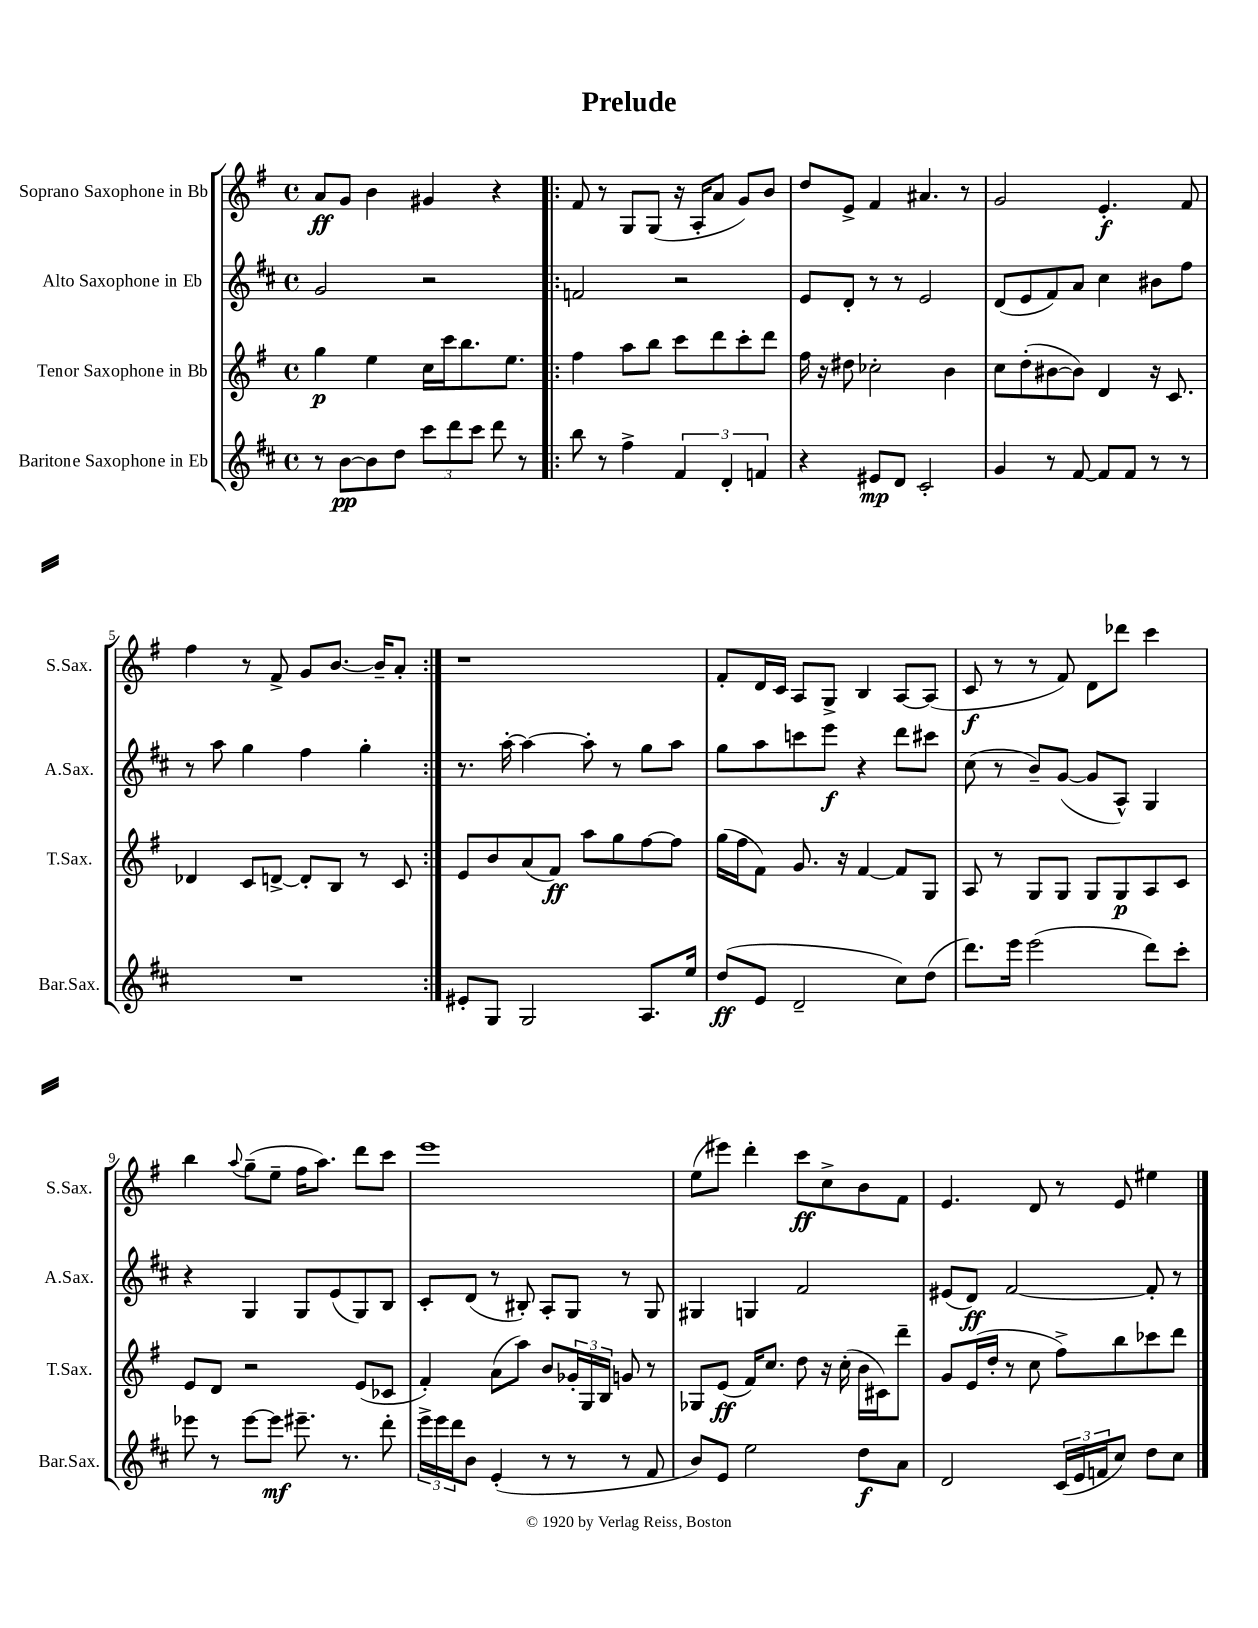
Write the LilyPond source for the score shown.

\header { title = "Prelude" }
<<
\new StaffGroup <<
\new Staff = "s0" \with { instrumentName = "Soprano Saxophone in Bb" shortInstrumentName = "S.Sax." } {
    \clef treble \key g \major \defaultTimeSignature \time 4/4
    a'8\ff g'8 b'4 gis'4 r4 |
    \repeat volta 2 { fis'8 r8 g8 g8( r16 a16-. a'8 g'8) b'8 |
    d''8 e'8-> fis'4 ais'4. r8 |
    g'2 e'4.-.\f fis'8 |
    fis''4 r8 fis'8-> g'8 b'8.~ b'16-- a'8-. | }
    r1 |
    fis'8-. d'16 c'16 a8 g8-> b4 a8~ a8( |
    c'8\f r8 r8 fis'8) d'8 des'''8 c'''4 |
    b''4 \appoggiatura { a''8 } g''8--( e''8-- fis''16 a''8.) d'''8 c'''8 |
    e'''1 |
    e''8( eis'''8) d'''4-. c'''8\ff c''8-> b'8 fis'8 |
    e'4. d'8 r8 e'8 eis''4 \bar "|." |
}
\new Staff = "s1" \with { instrumentName = "Alto Saxophone in Eb" shortInstrumentName = "A.Sax." } {
    \clef treble \key d \major \defaultTimeSignature \time 4/4
    g'2 r2 |
    \repeat volta 2 { f'2 r2 |
    e'8 d'8-. r8 r8 e'2 |
    d'8( e'8 fis'8) a'8 cis''4 bis'8 fis''8 |
    r8 a''8 g''4 fis''4 g''4-. | }
    r8. a''16~-. a''4~ a''8-. r8 g''8 a''8 |
    g''8 a''8 c'''8 e'''8\f r4 d'''8 cis'''8 |
    cis''8( r8 b'8--) g'8~( g'8 a8-^) g4 |
    r4 g4 g8 e'8( g8) b8 |
    cis'8-. d'8( r8 bis8-.) a8-. g8 r8 g8 |
    gis4 g4 fis'2 |
    eis'8( d'8\ff) fis'2~ fis'8-. r8 \bar "|." |
}
\new Staff = "s2" \with { instrumentName = "Tenor Saxophone in Bb" shortInstrumentName = "T.Sax." } {
    \clef treble \key g \major \defaultTimeSignature \time 4/4
    g''4\p e''4 c''16 c'''16 b''8. e''8. |
    \repeat volta 2 { fis''4 a''8 b''8 c'''8 d'''8 c'''8-. d'''8 |
    fis''16 r16 dis''8 ces''2-. b'4 |
    c''8 d''8-.( bis'8~ bis'8) d'4 r16 c'8. |
    des'4 c'8 d'8~-> d'8-. b8 r8 c'8 | }
    e'8 b'8 a'8( fis'8\ff) a''8 g''8 fis''8~ fis''8 |
    g''16( fis''16 fis'8) g'8. r16 fis'4~ fis'8 g8 |
    a8 r8 g8 g8 g8 g8\p a8 c'8 |
    e'8 d'8 r2 e'8( ces'8 |
    fis'4-.) a'8( a''8) b'8 \tuplet 3/2 { ges'16-. g16 b16 } g'8 r8 |
    ges8 e'8\ff( fis'16) c''8. d''8 r16 c''16-.( b'16 cis'16) d'''8-- |
    g'8 e'16( d''16-. r8 c''8 fis''8->) b''8 ces'''8 d'''8 \bar "|." |
}
\new Staff = "s3" \with { instrumentName = "Baritone Saxophone in Eb" shortInstrumentName = "Bar.Sax." } {
    \clef treble \key d \major \defaultTimeSignature \time 4/4
    r8 b'8~\pp b'8 d''8 \tuplet 3/2 { cis'''8 d'''8 cis'''8 } d'''8 r8 |
    \repeat volta 2 { b''8 r8 fis''4-> \tuplet 3/2 { fis'4 d'4-. f'4 } |
    r4 eis'8\mp d'8 cis'2-. |
    g'4 r8 fis'8~ fis'8 fis'8 r8 r8 |
    R1 | }
    eis'8-. g8 g2 a8. e''16 |
    d''8\ff( e'8 d'2-- cis''8) d''8( |
    d'''8.) e'''16 e'''2( d'''8) cis'''8-. |
    ees'''8 r8 ees'''8~ ees'''8\mf eis'''8.-- r8. d'''8-. |
    \tuplet 3/2 { e'''16-> e'''16 d'''16 } b'8 e'4-.( r8 r8 r8 fis'8 |
    b'8) e'8 e''2 d''8\f a'8 |
    d'2 \tuplet 3/2 { cis'16( e'16 f'16 } cis''8) d''8 cis''8 \bar "|." |
}
>>
>>
